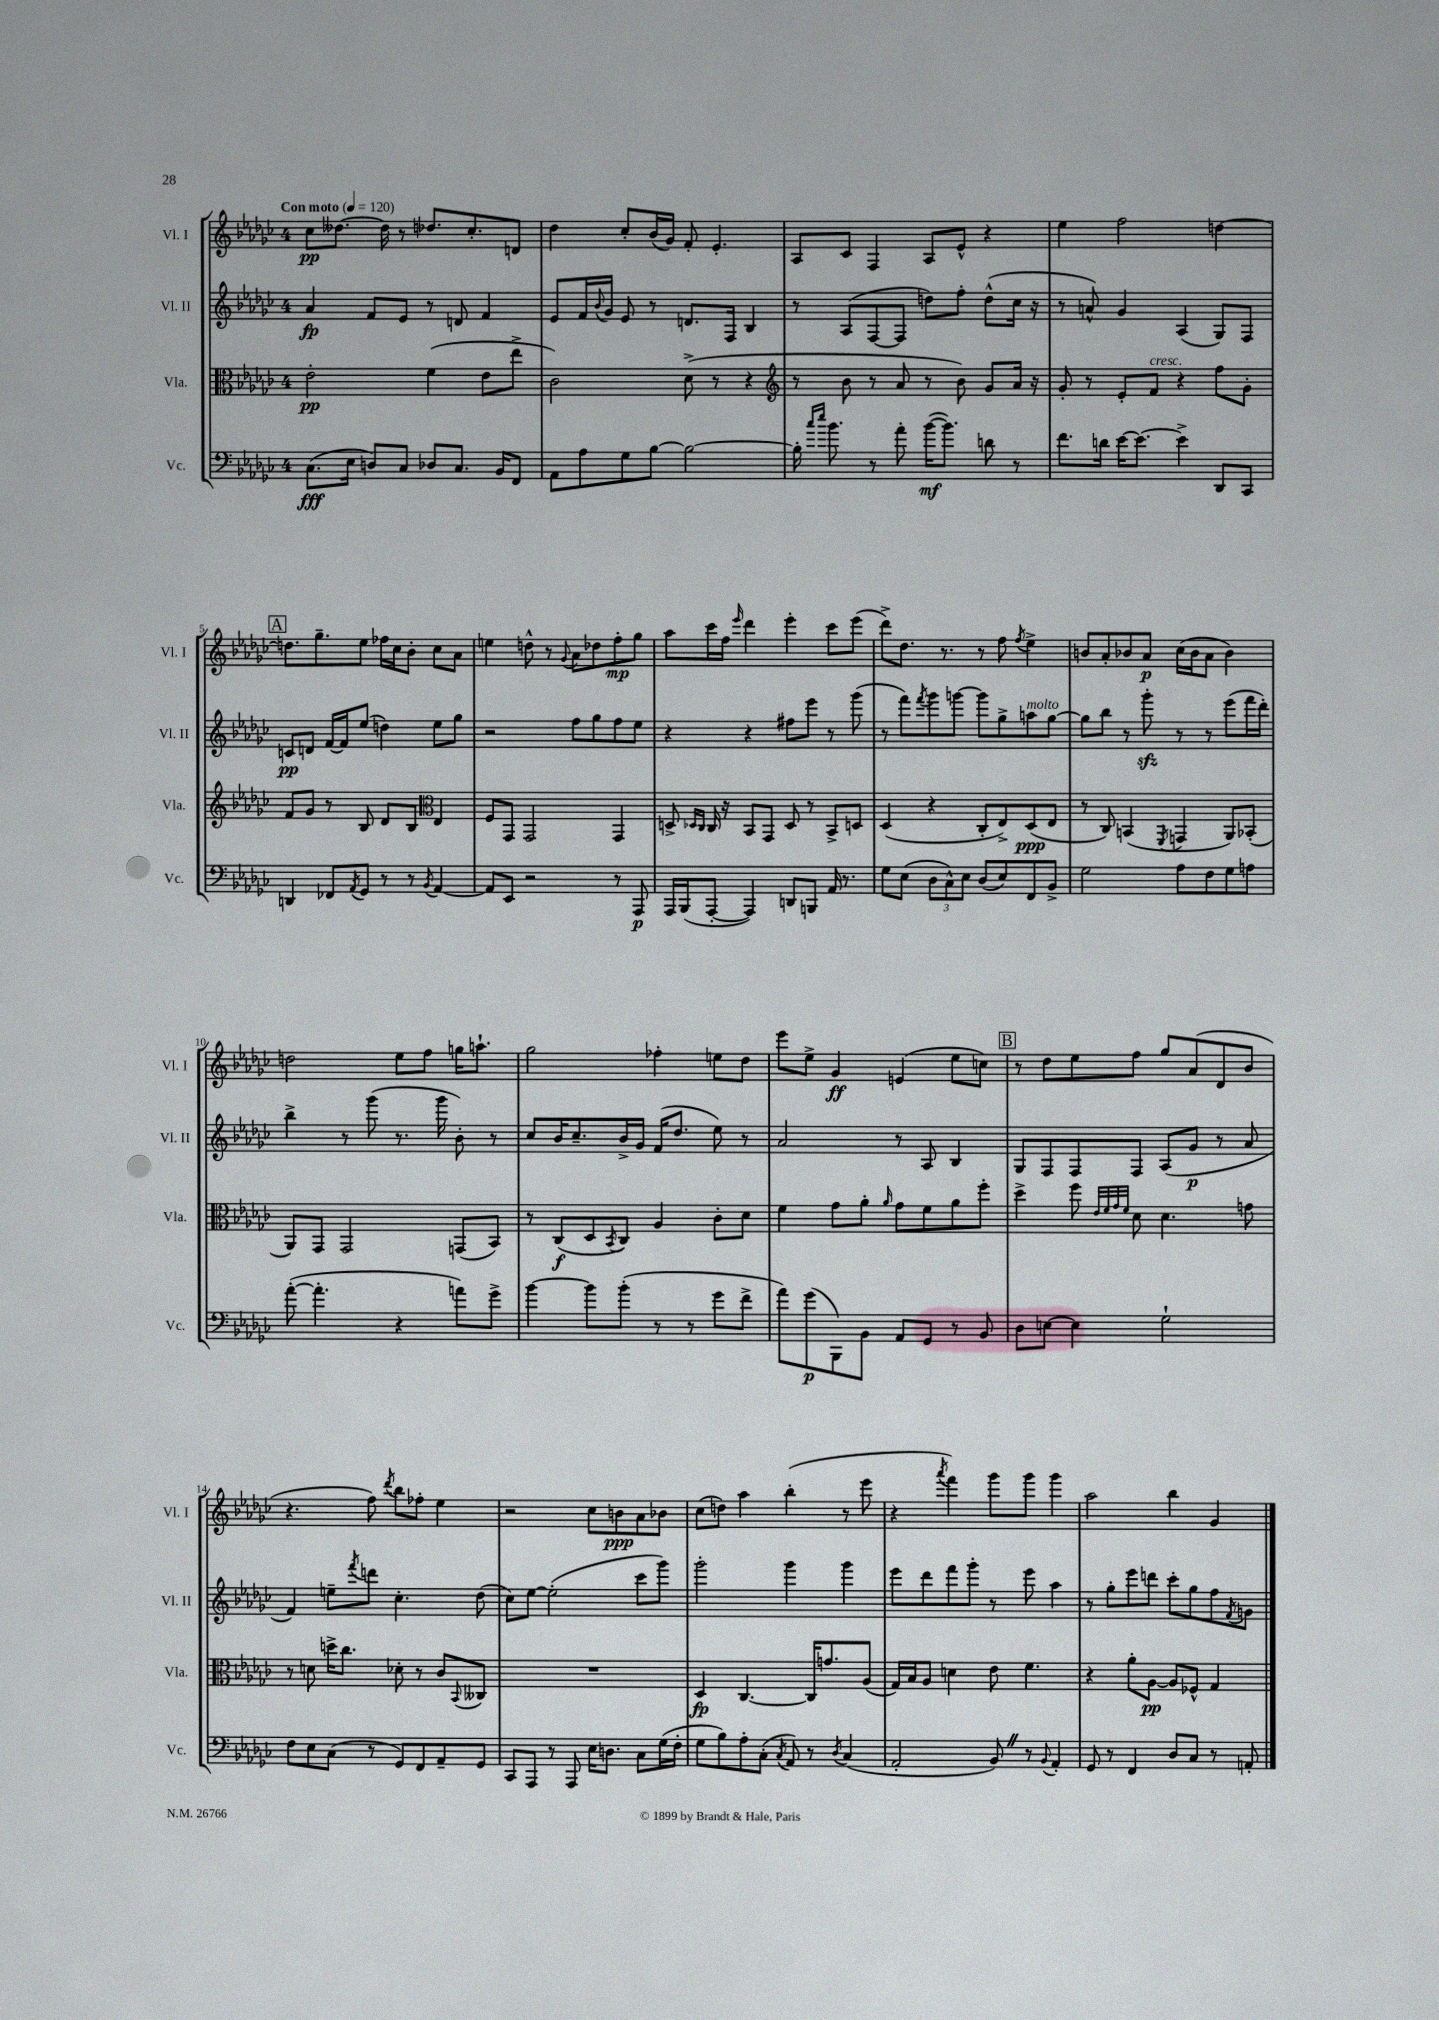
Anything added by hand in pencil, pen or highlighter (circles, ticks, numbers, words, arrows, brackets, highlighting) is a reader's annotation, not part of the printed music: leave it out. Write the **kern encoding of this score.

**kern	**kern	**kern	**kern
*staff4	*staff3	*staff2	*staff1
*clefF4	*clefC3	*clefG2	*clefG2
*k[b-e-a-d-g-c-]	*k[b-e-a-d-g-c-]	*k[b-e-a-d-g-c-]	*k[b-e-a-d-g-c-]
*M4/4	*M4/4	*M4/4	*M4/4
*MM120	*MM120	*MM120	*MM120
(8.C-	2e-'	4a-	8cc-
.	.	.	[8.dd--
16E-	.	.	.
8D)	.	8f	.
.	.	.	16dd--]
8C-	.	8e-	8r
8D-	(4f	8r	8.dd-
8.C-	.	8d	.
.	.	.	8.cc-'
.	8e-	4f	.
16BB-	.	.	.
8FF	8ee-^	.	8d
=	=	=	=
8AA-	2c-)	8e-	4dd-
8A-	.	16f	.
.	.	8qqb-	.
.	.	16g-	.
8G-	.	8e-	8cc-'
[8B-	.	8r	(16b-
.	.	.	16g-)
2B-_	(8d-^	8.d	8f'
.	8r	.	4.e-'
.	.	16F	.
.	4r	4B-	.
=	=	=	=
*	*clefG2	*	*
16B-']	8r	8r	8A-
16qqcc-	.	.	.
16qqee-	.	.	.
8.b-	.	.	.
.	8b-	(8A-	8c-
8r	8r	[8F	4F
8a-'	8a-	8F]	.
([16b-	8r	8dd)	8A-
8.b-])	.	.	.
.	8b-)	8ff'	8e-^^
8d	8g-	(8dd^^	4r
8r	16a-	16cc-	.
.	16r	16r	.
=	=	=	=
8.f	8g-'	8r	4ee-
.	8r	8a^^)	.
16d	.	.	.
[16e-	8e-'	4g-	2ff
8.e-_	.	.	.
.	8f	.	.
4e-^]	4r	(4A-	.
8DD-	8ff	8G-)	[4dd
8CC-	8g-'	8F	.
=	=	=	=
4DD	8f	8c	8.dd]
.	8g-	8d	.
.	.	.	8.gg-~
8FF-	8r	[16f	.
.	.	16f]	.
8qAA-	.	.	.
8GG-	8B-	(8ee-	8ee-
8r	8d-	4dd)	16ff-
.	.	.	16cc-
8r	8B-	.	8b-'
*	*clefC3	*	*
8qBB-	.	.	.
[4AA-	4E-	8ee-	8cc-
.	.	8gg-	8a-
=	=	=	=
8AA-]	8F	2r	4ee
8EE-	8GG-	.	.
2r	2GG-	.	8dd^^
.	.	.	8r
.	.	.	8qqg-
.	.	8ff	8a-
.	.	8gg-	8dd-
8r	4GG-	8ff	8ff'
8AAA-	.	8ee-	8gg-
=	=	=	=
16AAA-	8D^	4r	8aa-
(16BBB-	.	.	.
.	16qqD-	.	.
.	16qqC-	.	.
[8AAA-'	16C-	.	16ccc-
.	16r	.	16ff
.	.	.	16qqeee-
4AAA-])	8BB-	4r	4ddd-
.	8GG-	.	.
8DD	8D-	8ff#	4eee-'
8BBB	8r	8eee-	.
16AA-	8BB-^	8r	8ccc-
8.r	.	.	.
.	8D	(8ggg-	(8eee-
=	=	=	=
8G-	(4D-	8r	8ddd-^)
(8E-	.	8fff)	8.dd-
.	.	8qfff	.
12D-	4r	8ggg-	.
.	.	.	8.r
12C-^^)	.	.	.
.	.	[8ggg	.
12E-	.	.	.
(8D-	8C-'	8ggg]	8r
8E-)	8E-^)	8gg-^	8ff
.	.	.	8qff
8FF	(8D-	8aa	4ee-^
8BB-^	8E-	[8gg-	.
=	=	=	=
2G-	8r	8gg-]	8b
.	8C-)	8bb-	8a-'
.	(4BB	8r	8b-
.	.	8ggg-'	8a-
.	8qFF	.	.
8A-	4GG	8r	(16cc-
.	.	.	16b-
8F	.	8r	8a-
8G-	8AA-)	(8eee-	4b-)
8A	(8BB-'	16fff	.
.	.	16ddd-')	.
=	=	=	=
([8a-'	8AA-)	4bb-^	2dd
4.a-']	8GG-	.	.
.	2GG-	8r	.
.	.	(8ggg-	.
4r	.	8.r	8ee-
.	.	.	8ff
.	.	16ggg-	.
8a)	(8GG	8b-')	16gg
.	.	.	8.aa`
8g-^	8BB-)	8r	.
=	=	=	=
[4b-	8r	8cc-	2gg-
.	(8C-	16b-	.
.	.	8.cc-~	.
8b-]	8D-	.	.
.	8qBB-	.	.
(8b-'	8C-)	16b-^	.
.	.	16g-	.
8r	4A-	(16f	4ff-'
.	.	8.dd-	.
8r	.	.	.
8g-	8c-'	8ee-)	8ee
8f^	8d-	8r	8dd-
=	=	=	=
8a-)	4f	2a-	8eee-
(8g-	.	.	8ee-^
8BBB-)	8g-	.	4g-
8BB-	8a-'	.	.
.	16qqa-	.	.
8AA-	8g-	8r	(4e
8GG-	8f	8A-	.
8r	8a-	4B-	8ee-
8BB-	8ff'	.	8cc)
=	=	=	=
8D-	4dd-^	8G-	8r
[8E	.	8F	8dd-
4E]	8ff	8F	8ee-
.	32qqe-	.	.
.	32qqf	.	.
.	32qqg-	.	.
.	32qqf	.	.
.	8d-	8F	8ff
2G-`	4.d-	(8A-	8gg-
.	.	8g-	(8a-
.	.	8r	8d-
.	8g	8a-	8b-
=	=	=	=
8F	8r	4f)	4.r
8E-	8d	.	.
(8C-	16dd^	8ee~	.
.	8.cc-	.	.
.	.	8qfff	.
8r	.	8ddd	8ff)
.	.	.	8qddd-
8GG-)	8d-'	4.cc-'	8bb-
8FF	8r	.	8ff-'
8AA-~	8c-	.	4ee-
.	8qqBB-	.	.
8GG-	8C--	(8dd-	.
=	=	=	=
8CC-	1r	8cc-)	2r
8AAA-	.	[8ee-	.
8r	.	(2ee-']	.
8AAA-	.	.	.
16E-	.	.	8cc-
8.D	.	.	.
.	.	.	8b
8C-	.	8ccc-	8a-
(16G-	.	8ggg-)	8b-
16F'	.	.	.
=	=	=	=
8G-	4D-	2ggg-'	(8cc-
8B-)	.	.	8dd)
8A-'	[4.C-	.	4aa-
(8C-'	.	.	.
8qC-	.	.	.
8AA-)	.	4ggg-	(4bb-'
8r	16C-]	.	.
.	8.g	.	.
8qD-	.	.	.
(4C-	.	4ggg-	8r
.	(8A-	.	8eee-
=	=	=	=
2AA-'	16G-)	8eee-	4r
.	16B-	.	.
.	8A-	8ddd-	.
.	.	.	8qaaa-
.	4d	8fff	4fff)
.	.	8ggg-'	.
8BB-)	8e-	8r	8ggg-
8r	4.f	8eee-	8ggg-
8qqBB-	.	.	.
4AA-'	.	4aa-	4ggg-
=	=	=	=
8GG-	4r	8r	2aa-
8r	.	8gg-'	.
4FF	8a-'	8eee-	.
.	[8A-	8ddd	.
8D-	8A-]	8ccc-'	4bb-
8C-	8F-^^	8gg-	.
8r	4G-	8ff	4g-
.	.	8qf	.
8AA'	.	8g	.
==	==	==	==
*-	*-	*-	*-
